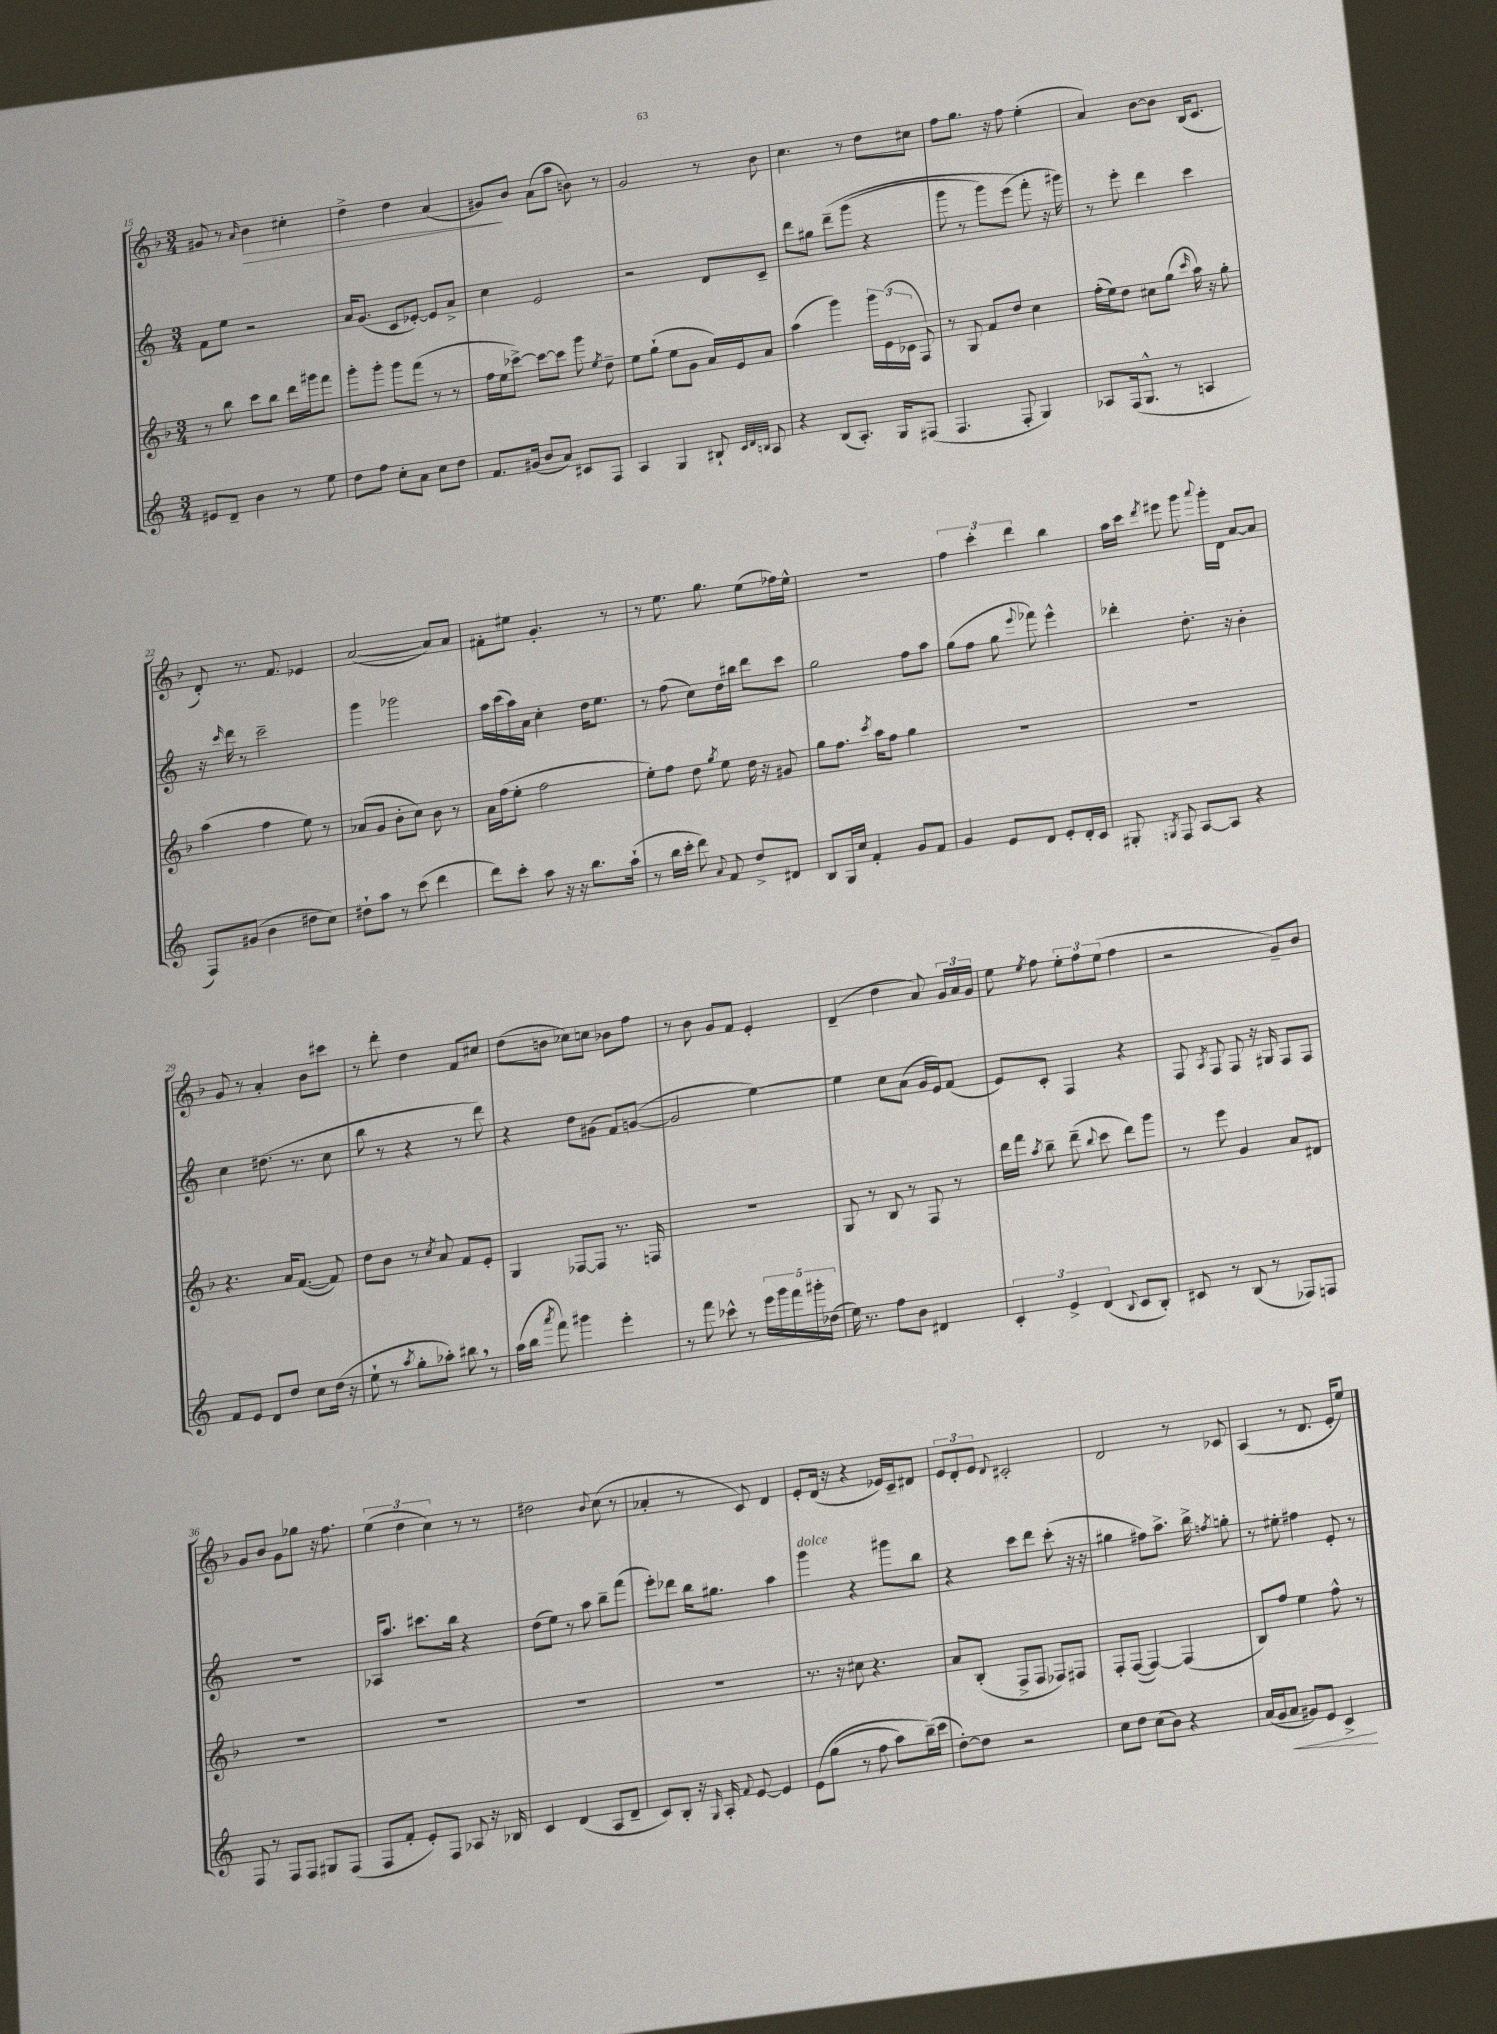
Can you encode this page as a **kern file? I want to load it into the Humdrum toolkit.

**kern	**dynam	**kern	**kern	**kern	**dynam
*part4	*part4	*part3	*part2	*part1	*part1
*staff4	*staff4	*staff3	*staff2	*staff1	*staff1
*clefG2	*	*clefG2	*clefG2	*clefG2	*
*k[]	*	*k[b-]	*k[]	*k[b-]	*
*M3/4	*	*M3/4	*M3/4	*M3/4	*
=15	=15	=15	=15	=15	=15
8e#X/L	.	8r	8f\L	8g#X/	.
8d~/J	.	8bb-\	8ee\J	8r	.
.	.	.	.	16qqa/	.
!	!	!	!	!	!LO:HP:b
4b\	.	8ccc\L	2r	4b-\	>
.	.	8bb-\J	.	.	.
8r	.	16ddd\LL	.	4cc#X'\	.
.	.	16ggg#X\J	.	.	.
8ee\	.	8fff\J	.	.	.
=16	=16	=16	=16	=16	=16
8dd\L	.	8ggg'\L	16a/KL	4dd^\	.
.	.	.	(8.g/J	.	.
8ff\J	.	8ggg'\J	.	.	.
8cc'\L	.	8ggg\L	8c/L	4dd\	.
8a\J	.	(8fff\J	[8e-X'/J)	.	.
8cc\L	.	8r	8e-/L]	(4a/	.
8dd\J	.	8r	8a^/J	.	.
=17	=17	=17	=17	=17	=17
8.f/L	.	16ff\LL	4cc\	8g#X/L)	.
.	.	16ee\J	.	.	.
.	.	[8ccc-X^\J)	.	8b-/J	]
(16g#X/Jk	.	.	.	.	.
8b/L	.	8ccc-\L_	2e/	(8a\L	.
8a/J)	.	8ccc-\J]	.	8aa\J	.
8c#X/L	.	8ggg\	.	8bn\)	.
.	.	8qee/	.	.	.
8F/J	.	8dd~\	.	8r	.
=18	=18	=18	=18	=18	=18
4A/	.	8ee\L	2r	2g/	.
.	.	(8gg`\J	.	.	.
4G/	.	8ee\L	.	.	.
.	.	8g\J	.	.	.
8B#X`/	.	16a/LL)	8d/L	8r	.
.	.	16e/J	.	.	.
32qqc/LLL	.	.	.	.	.
32qqd/	.	.	.	.	.
32qqBn/JJJ	.	.	.	.	.
8A/	.	8a/J	8c~/J	8b-\	.
=19	=19	=19	=19	=19	=19
4r	.	(4aa\	8ddd\L	4.cc\	.
.	.	.	8gg#X\J	.	.
(8B/L	.	4ggg\)	(8ddd~\L	.	.
8.A'/J)	.	.	(8ggg\J	8r	.
.	.	24ggg\LL	4r	8dd\L	.
.	.	(24e\	.	.	.
16G/KL	.	.	.	.	.
.	.	24c-X\JJ	.	.	.
(8F#X/J	.	8F/)	.	8cc#X\J	.
=20	=20	=20	=20	=20	=20
4.F/	.	8r	8ggg\	8ff\L	.
.	.	8G/	8r	8.gg\J	.
.	.	8f/L	8ggg\L)	.	.
.	.	.	.	16r	.
8F'/	.	8dd/J	(8eee\J	8ff\	.
4G/)	.	4cc\	8fff'\)	(4ee'\	.
.	.	.	16r	.	.
.	.	.	16ggg#X\)	.	.
=21	=21	=21	=21	=21	=21
8A-X/L	.	(16ff'\LL	8r	4a/)	.
.	.	16ee\J)	.	.	.
(16F/k	.	8dd\J	8eee'\	.	.
8.G^^/J	.	.	.	.	.
.	.	8cc#X\L	4ddd\	[8b-\L	.
8r	.	(8gg\J	.	8b-\J]	.
.	.	16qqccc/	.	.	.
4An/	.	16aa\)	4ccc\	(16B-/KL	.
.	.	16r	.	8.c/J	.
.	.	8gg'\	.	.	.
!!LO:LB:g=z
=22	=22	=22	=22	=22	=22
8F/L)	.	(4aa\	16r	8d'/)	.
.	.	.	16qqccc/	.	.
.	.	.	16ddd\	.	.
(8g#X/J	.	.	8r	8.r	.
4b\	.	4ff\	2ccc~\	.	.
.	.	.	.	8.f/	.
8dd#X\L	.	8ee\)	.	4e-X/	.
8cc\J)	.	8r	.	.	.
=23	=23	=23	=23	=23	=23
8dd#X`\L	.	(8a-X/L	4ggg\	([2a/	.
8aa\J	.	8g/J	.	.	.
8r	.	8b-'\L	2ggg-X\	.	.
(8ccc\	.	8cc\J)	.	.	.
4ddd\	.	8b-\	.	8a/L])	.
.	.	8r	.	8a/J	.
=24	=24	=24	=24	=24	=24
8ddd\L)	.	16a\LL	16aa\LL	8f#X'\L	.
.	.	(16ff\J	(16ccc\	.	.
8ccc'\J	.	8ee'\J	16aa\)	8ee#X\J	.
.	.	.	16a\JJ	.	.
8aa\	.	2ff\	4cc'\	4.g'/	.
16r	.	.	.	.	.
16r	.	.	.	.	.
8.bb\L	.	.	16dd\KL	.	.
.	.	.	8.ee\J	.	.
.	.	.	.	8r	.
(16aa`\Jk	.	.	.	.	.
=25	=25	=25	=25	=25	=25
8r	.	8ee'\L)	8r	8r	.
16bb\LL	.	8ff\J	(8ff\	8.ee\	.
16ccc'\JJ	.	.	.	.	.
8ddd\)	.	8dd\	8cc\L)	.	.
.	.	.	.	8.gg\	.
8qqa/	.	8qgg/	.	.	.
8f/	.	8ee\	16dd\L	.	.
.	.	.	16bb#X\JJ	.	.
8dd^/L	.	16dd\	8ddd\L	(8ee\L	.
.	.	16r	.	.	.
8d#X/J	.	8g#X/	8ccc\J	16ff-X\L)	.
.	.	.	.	16ee^^\JJ	.
=26	=26	=26	=26	=26	=26
8B/L	.	8gg\L	2gg\	2.r	.
16G/L	.	8.ff\J	.	.	.
16cc/JJ	.	.	.	.	.
4f'/	.	.	.	.	.
.	.	8qccc/	.	.	.
.	.	16aa\KL	.	.	.
.	.	8ff\J	.	.	.
8g/L	.	4gg\	8ff\L	.	.
8f/J	.	.	8aa\J	.	.
=27	=27	=27	=27	=27	=27
4g/	.	2.r	(8gg\L	6ff\	.
.	.	.	8ff\J	.	.
.	.	.	.	6ccc'\	.
8e/L	.	.	8gg\	.	.
.	.	.	.	6ddd\	.
.	.	.	8qqeee/	.	.
8d/J	.	.	8fff-X\)	.	.
8e'/L	.	.	4eee^^\	4bb-\	.
16d'/L	.	.	.	.	.
16c/JJ	.	.	.	.	.
=28	=28	=28	=28	=28	=28
8G#X'/	.	2.r	4ddd-X'\	16aa\LL	.
.	.	.	.	16ccc\JJ	.
8qGn/	.	.	.	8qddd/	.
8F/	.	.	.	8eee#X\	.
[8A/L	.	.	8.dd'\	8ggg\	.
.	.	.	.	8qqaaa/	.
8A/J]	.	.	.	16ggg'\LL	.
.	.	.	16r	16d\JJ	.
4r	.	.	4b'\	[8a/L	.
.	.	.	.	8a/J]	.
!!LO:LB:g=z
=29	=29	=29	=29	=29	=29
8f/L	.	4.r	4cc\	8g/	.
8e/J	.	.	.	8r	.
8d/L	.	.	(8.dd#X\	4a'/	.
8dd/J	.	16a/KL	.	.	.
.	.	([8.f/J	8.r	.	.
8cc\L	.	.	.	8b-\L	.
(16dd\Jk	.	8f/])	8cc\	8ccc#X\J	.
16r	.	.	.	.	.
=30	=30	=30	=30	=30	=30
8ee`\	.	8dd\L	8bb\	8r	.
8r	.	8b-\J	8r	8ddd'\	.
8qaa/	.	.	.	.	.
8gg'\L	.	8r	4r	4dd\	.
.	.	8qcc/	.	.	.
8aa-X'\J)	.	8a/	.	.	.
8bb#X,\	.	8f/L	8r	8f/L	.
8r	.	8e'/J	8ddd\)	8cc#X/J	.
=31	=31	=31	=31	=31	=31
(16aa\LL	.	4G/	4r	(8dd\L	.
16bb\JJ	.	.	.	.	.
8qaaa/	.	.	.	.	.
8fff\)	.	.	.	8bn\J	.
4ggg#X\	.	[8F-X/L	8dd\L	8cc-X\L)	.
.	.	8F-/J]	(8g#X\J	8ccn\J	.
4eee'\	.	8.r	8f/L)	8b-X\L	.
.	.	.	([8gn/J	8ff\J	.
.	.	16Fn/	.	.	.
=32	=32	=32	=32	=32	=32
8r	.	2.r	2g/]	8r	.
8fff\	.	.	.	8b-\	.
8ccc-X^^\	.	.	.	8g/L	.
8r	.	.	.	8f/J	.
20eee\LL	.	.	[4ee\)	4e'/	.
20ggg\	.	.	.	.	.
20fff\	.	.	.	.	.
20ggg#X'\	.	.	.	.	.
(20dd-X\JJ	.	.	.	.	.
=33	=33	=33	=33	=33	=33
16ee\)	.	8G/	4ee\]	(4d~/	.
8.r	.	.	.	.	.
.	.	8r	.	.	.
8ff\L	.	8B-/	8cc\L	4dd\	.
8b\J	.	8r	(8a\J	.	.
4d#X/	.	8F/	16g/LL	8a/)	.
.	.	.	16e/J)	.	.
.	.	8r	(8f/J	24g/LL	.
.	.	.	.	24a/	.
.	.	.	.	24g/JJ	.
=34	=34	=34	=34	=34	=34
6c'/	.	16ddd\LL	8e/L)	8ee\	.
.	.	16fff\JJ	.	.	.
.	.	8qaa/	.	8qee/	.
.	.	8bb-~\	8c'/J	8ff\	.
6e^/	.	.	.	.	.
.	.	(8ddd~\	4F/	12ee'\L	.
(6d/	.	.	.	12ff\	.
.	.	8qqbb-/	.	.	.
.	.	8ccc\	.	.	.
.	.	.	.	(12ee\J	.
8qqB/	.	.	.	.	.
8c/L	.	8ddd\L)	4r	4ff\	.
8B'/J)	.	8ggg\J	.	.	.
=35	=35	=35	=35	=35	=35
8c#X/	.	8r	8F/	2r	.
.	.	.	8qA/	.	.
8r	.	8eee\	8F/	.	.
(8B/	.	4g/	8F/	.	.
8r	.	.	16r	.	.
.	.	.	16G#X/	.	.
8F-X/L)	.	8a/L	8F/L	8g~/L)	.
8Fn/J	.	8d#X/J	8F/J	8b-/J	.
!!LO:LB:g=z
=36	=36	=36	=36	=36	=36
8F/	.	2.r	2.r	8g/L	.
8r	.	.	.	8b-/J	.
8F/L	.	.	.	8g\L	.
8F/J	.	.	.	8gg-X\J	.
8G#X/L	.	.	.	16r	.
.	.	.	.	8.ff\	.
(8F/J	.	.	.	.	.
=37	=37	=37	=37	=37	=37
8F/L	.	2.r	16A-X/KL	(6ee\	.
.	.	.	8.aa/J	.	.
8f'/J	.	.	.	.	.
.	.	.	.	6dd\	.
8e'/L)	.	.	8.ccc#X\L	.	.
.	.	.	.	6cc\)	.
8F/J	.	.	.	.	.
.	.	.	16bb\Jk	.	.
8A-X/	.	.	4r	8r	.
16r	.	.	.	8r	.
16B-X/	.	.	.	.	.
=38	=38	=38	=38	=38	=38
4c/	.	2.r	(8dd\L	2dd#X\	.
.	.	.	8ee\J)	.	.
(4d/	.	.	8r	.	.
.	.	.	8aa\	.	.
.	.	.	.	8qqb-/	.
8A/L	.	.	8bb~\L	(8cc\	.
8d~/J	.	.	(8fff\J	8r	.
=39	=39	=39	=39	=39	=39
8c/L)	.	2.r	8eee'\L)	4a-X'/	.
8B'/J	.	.	8ddd-X\J	.	.
16r	.	.	16bb\KL	8r	.
16qqG/	.	.	.	.	.
16A'/	.	.	8.gg#X\J	.	.
8qqf/	.	.	.	.	.
[8e/	.	.	.	8c/)	.
4e/]	.	.	4aa\	4d/	.
=40	=40	=40	=40	=40	=40
!	!	!	!LO:TX:a:i:t=dolce	!	!
(8e\L	.	8.r	4ggg\	8e'/L	.
(8gg\J	.	.	.	(16d/Jk	.
.	.	16r	.	16r	.
8r	.	8cc#X\	4r	4r	.
8ff\	.	4.r	.	.	.
8aa\L)	.	.	8ggg#X\L	16e-X/LL)	.
.	.	.	.	16c~/J	.
(16bb~\L)	.	.	8bb\J	8d#X/J	.
16ccc\JJ	.	.	.	.	.
=41	=41	=41	=41	=41	=41
[8dd'\L)	.	8a/L	4r	12e/L	.
.	.	.	.	12d'/	.
8dd\J]	.	(8B-'/J	.	.	.
.	.	.	.	12e/J	.
.	.	.	.	8qqd/	.
2r	.	8F^/L	8ccc\L	2c#X'/	.
.	.	8F/J	8ddd\J	.	.
.	.	8F-X/L)	(8ccc'\	.	.
.	.	8F#X/J	16r	.	.
.	.	.	16r	.	.
=42	=42	=42	=42	=42	=42
8cc\L	.	8F'/L	4gg#X\	2d/	.
8dd\J	.	([8F/J	.	.	.
(8cc\L	.	4F/_)	8ff#X\L)	.	.
8b\J)	.	.	8.aa^\J	.	.
4r	.	(4F/]	.	8r	.
.	.	.	16bb^\	.	.
.	.	.	8qffn/	.	.
.	.	.	8ggn'\	8c-X/	.
=43	=43	=43	=43	=43	=43
(16a/LL	.	8B-/L)	8r	(4A/	.
16g/J	.	.	.	.	.
!	!LO:HP:b	!	!	!	!
8a/J	<	8ff/J	8ee#X'\	.	.
8g#X/L)	.	4ee\	4ff#X\	8r	.
8e/J	.	.	.	8.d/	.
4c^/	.	8ff^^\	8e'/	.	.
.	.	.	.	16e'/KL	.
.	.	8r	8r	8ee/J)	.
.	[	.	.	.	.
==	==	==	==	==	==
*-	*-	*-	*-	*-	*-
